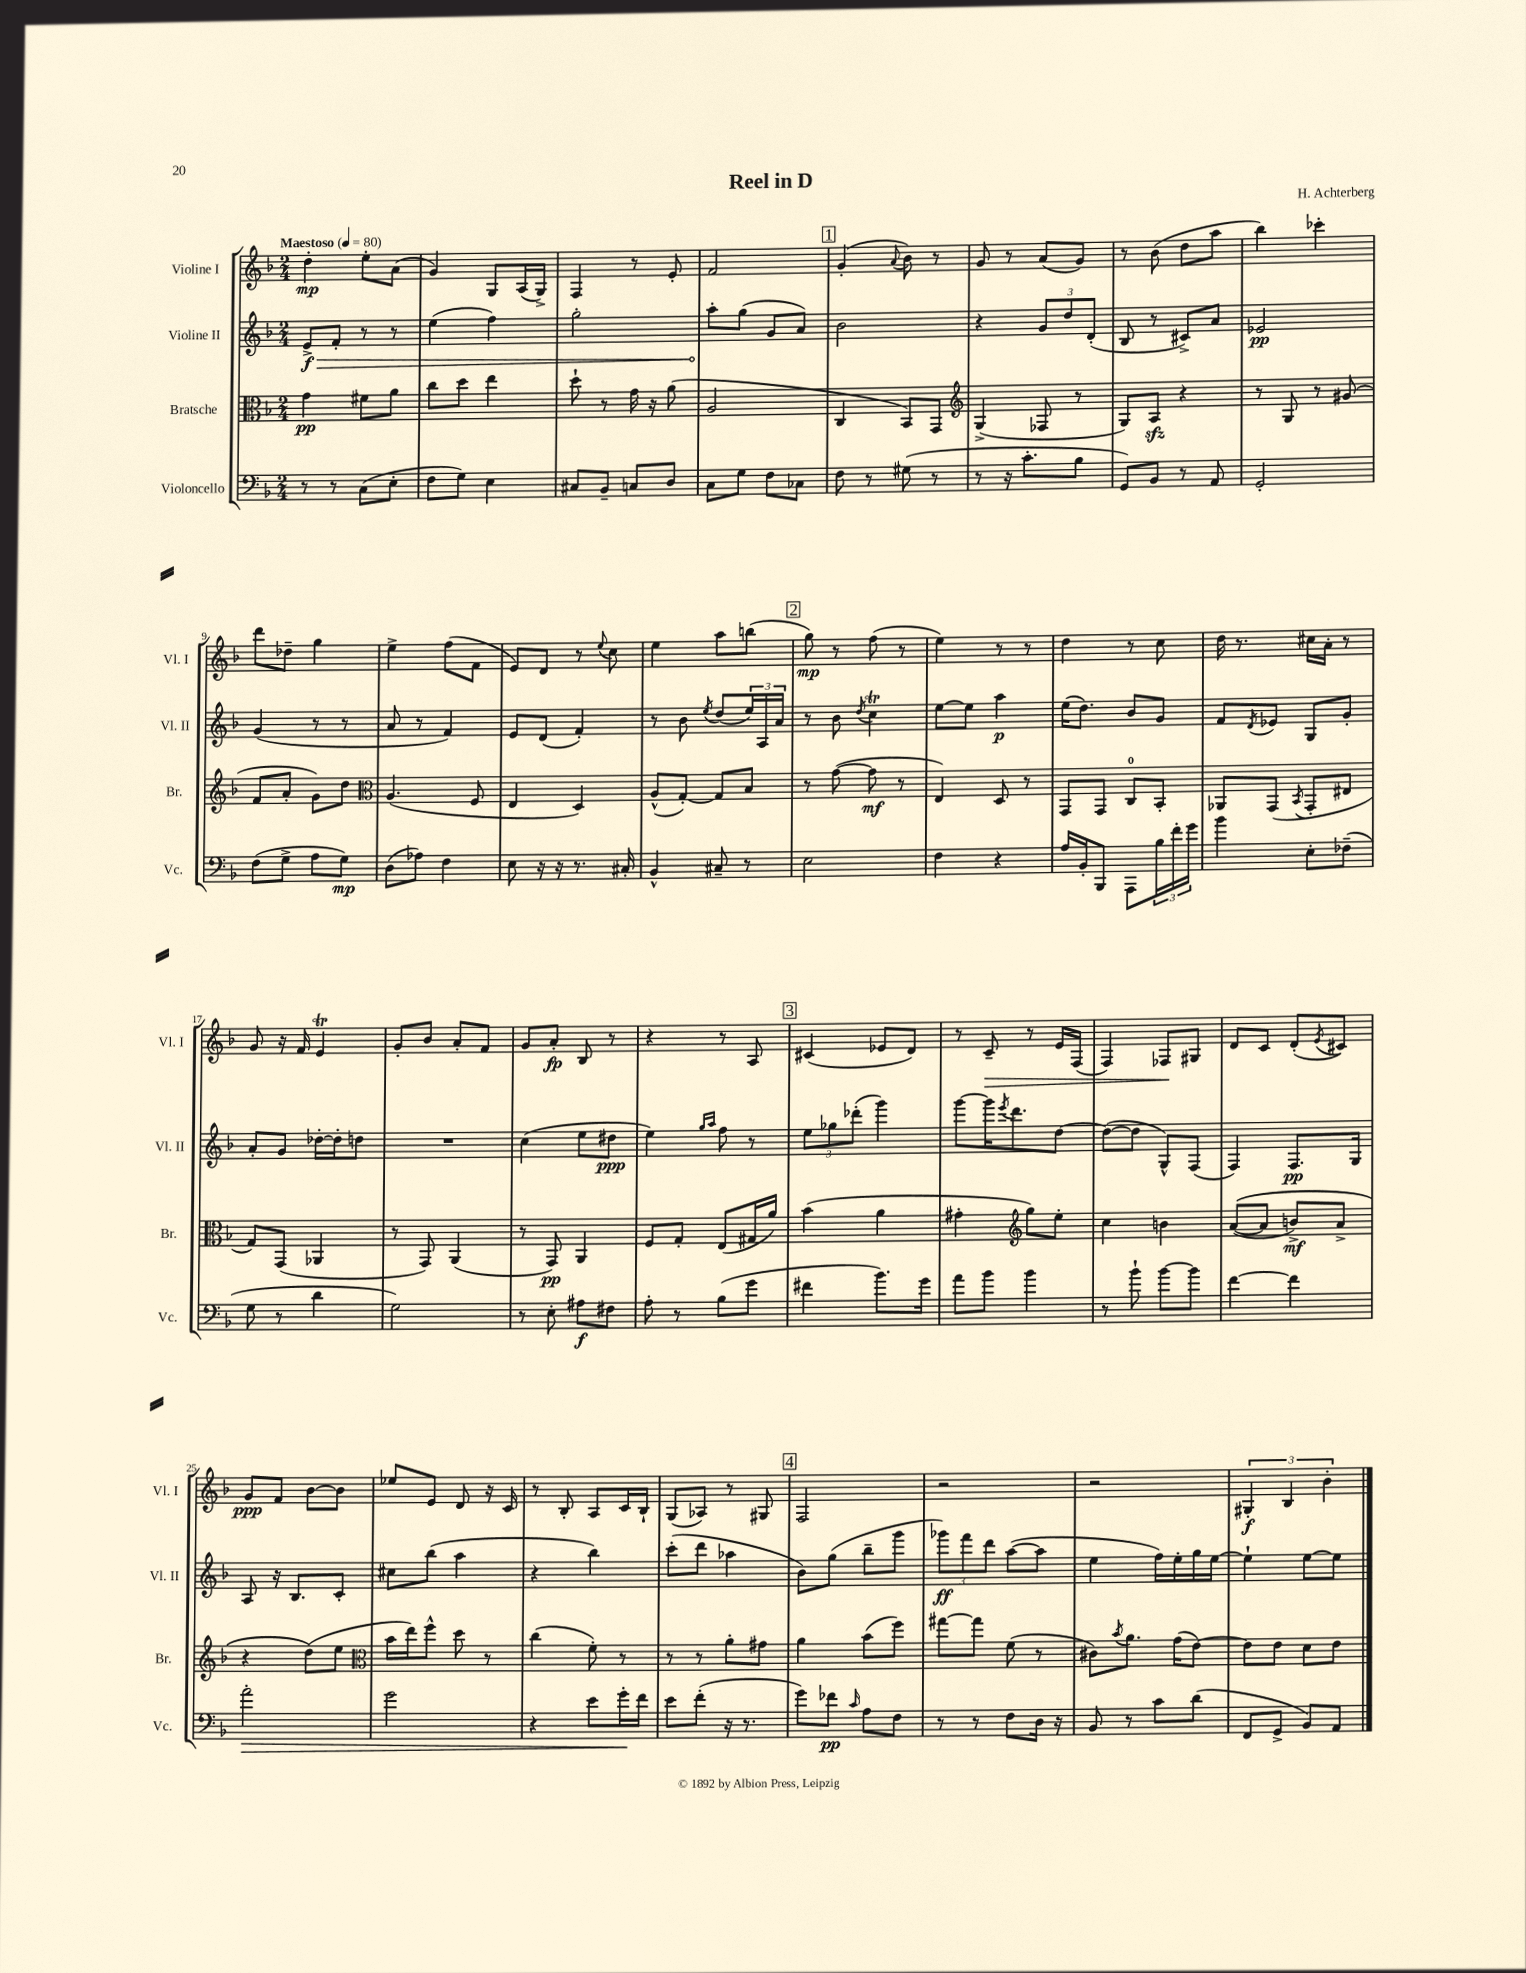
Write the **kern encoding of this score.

**kern	**kern	**kern	**kern
*staff4	*staff3	*staff2	*staff1
*clefF4	*clefC3	*clefG2	*clefG2
*k[b-]	*k[b-]	*k[b-]	*k[b-]
*M2/4	*M2/4	*M2/4	*M2/4
*MM80	*MM80	*MM80	*MM80
8r	4g	8e^	4dd'
8r	.	8f'	.
(8C	8f#	8r	8ee'
8E'	8a	8r	(8a
=	=	=	=
8F	8cc	(4ee	4g)
8G)	8dd	.	.
4E	4ee	4ff)	8G
.	.	.	(16A
.	.	.	16G^)
=	=	=	=
8C#	8dd`	2gg'	4F
8BB-~	8r	.	.
8C	16g	.	8r
.	16r	.	.
8D	(8a	.	8e'
=	=	=	=
8C	2A	8aa'	2f
8G	.	(8gg	.
8F	.	8g	.
8C-	.	8a)	.
=	=	=	=
8F	4C	2b-	(4g'
8r	.	.	.
.	.	.	8qqa
(8G#	8BB-)	.	8b-)
8r	8GG	.	8r
=	=	=	=
*	*clefG2	*	*
8r	(4G^	4r	8g
16r	.	.	8r
8.c'	.	.	.
.	8F-	12g	(8a
.	.	12dd	.
8B-	8r	.	8g)
.	.	(12d'	.
=	=	=	=
8GG)	8G)	8B-	8r
8BB-	8A	8r	(8b-
8r	4r	8c#^)	8dd
8AA	.	8a	8aa
=	=	=	=
2GG'	8r	2e-	4bb-)
.	8G	.	.
.	8r	.	4ccc-'
.	(8g#	.	.
=	=	=	=
(8F	8f	(4g	8ddd
8G^	8a'	.	8dd-~
8A	8g)	8r	4gg
8G)	8dd	8r	.
=	=	=	=
*	*clefC3	*	*
(8D	(4.A	8a	4ee^
8A-)	.	8r	.
4F	.	4f)	(8ff
.	8F	.	8f
=	=	=	=
8E	4E	8e	8e)
16r	.	(8d	8d
16r	.	.	.
8.r	4D)	4f')	8r
.	.	.	8qqee
.	.	.	8cc
16C#'	.	.	.
=	=	=	=
4BB-^^	(8A^^	8r	4ee
.	[8G')	8b-	.
.	.	8qee	.
8C#~	8G]	(8dd	8aa
8r	8B-	24ee)	(8bb
.	.	24A	.
.	.	24a	.
=	=	=	=
2E	8r	8r	8gg)
.	([8g	8b-	8r
.	.	8qdd	.
.	8g]	4cc	(8ff
.	8r	.	8r
=	=	=	=
4F	4E)	[8ee	4ee)
.	.	8ee]	.
4r	8D	4aa	8r
.	8r	.	8r
=	=	=	=
16A	8GG	(16ee	4dd
16BB-'	.	8.dd)	.
8BBB-	8GG	.	.
8AAA	8C	8b-	8r
24B-	8BB-'	8g	8cc
24f'	.	.	.
24g	.	.	.
=	=	=	=
4b-	8AA-	8f	16dd
.	.	.	8.r
.	.	8qd	.
.	(8GG	8e-	.
.	8qBB-	.	.
8E'	8GG'	8G	16cc#
.	.	.	16a'
(8F-~	8E#	8g'	8r
=	=	=	=
8G	8G)	8a'	8g
8r	(8GG	8g	16r
.	.	.	16f
4d	4AA-	[16dd-'	4e
.	.	16dd-']	.
.	.	8dd	.
=	=	=	=
2G)	8r	2r	8g'
.	8GG)	.	8b-
.	(4AA	.	8a'
.	.	.	8f
=	=	=	=
8r	8r	(4cc	8g
8E'	8GG)	.	8a'
8A#	4AA	8ee	8B-
8F#	.	8dd#	8r
=	=	=	=
8A'	8F	4ee)	4r
8r	8G'	.	.
.	.	16qqgg	.
.	.	16qqaa	.
(8B-	(8E	8ff	8r
8g	16G#	8r	8A
.	16a)	.	.
=	=	=	=
4f#	(4b-	12ee	(4c#
.	.	12gg-	.
.	.	(12ddd-'	.
8.b-)	4a	4ggg)	8e-
.	.	.	8d)
16g	.	.	.
=	=	=	=
8a	4g#'	[8ggg	8r
8b-	.	16ggg]	8c~
.	.	8qeee	.
.	.	8.ddd	.
*	*clefG2	*	*
4b-	8gg)	.	8r
.	8ee'	[8dd	16e
.	.	.	(16F
=	=	=	=
8r	4cc	(8dd_	4F)
8b-`	.	8dd]	.
[8b-	4b	8G^^)	8F-
8b-]	.	(8F	8G#
=	=	=	=
[4f	&(([8a	4F)	8d
.	8a]	.	8c
4f]	8b^)	8.F	(8d'
.	.	.	8qe
.	8a^	.	8c#)
.	.	16G	.
=	=	=	=
2a'	4r	8A	8g
.	.	16r	8f
.	.	8.B-	.
.	(8dd&)	.	[8b-
.	8ee	8c'	8b-]
=	=	=	=
*	*clefC3	*	*
2g	16b-	8cc#	8ee-
.	16ee)	.	.
.	8ff^^	(8bb-	8e
.	8dd	4aa	8d
.	8r	.	16r
.	.	.	16c
=	=	=	=
4r	(4cc	4r	8r
.	.	.	8B-'
8e	8f')	4bb-)	8A
16g'	8r	.	16c
16f	.	.	16B-`
=	=	=	=
8e	8r	(8ccc'	(8G
(8f'	8r	8ddd	8A-)
16r	8a'	4aa-	8r
8.r	.	.	.
.	8g#	.	8G#
=	=	=	=
8g)	4a	8b-)	2F
8f-	.	(8gg	.
16qqc	.	.	.
8A	(8b-	8bb-~	.
8F	8ff)	8ggg	.
=	=	=	=
8r	[8gg#	12ggg-)	2r
.	.	12fff	.
8r	8gg#]	.	.
.	.	12ddd	.
8F	(8f	([8aa	.
16D	8r	8aa]	.
16r	.	.	.
=	=	=	=
8BB-	8c#)	4ee	2r
.	8qb-	.	.
8r	8.a	.	.
8c	.	16ff)	.
.	(16g	16ee'	.
(8d	[8e)	16gg	.
.	.	[16ee	.
=	=	=	=
8FF	8e]	4ee`]	6G#'
8GG^	8e	.	.
.	.	.	6B-
8BB-)	8d	[8ee	.
.	.	.	6b-'
8AA	8e	8ee]	.
==	==	==	==
*-	*-	*-	*-
